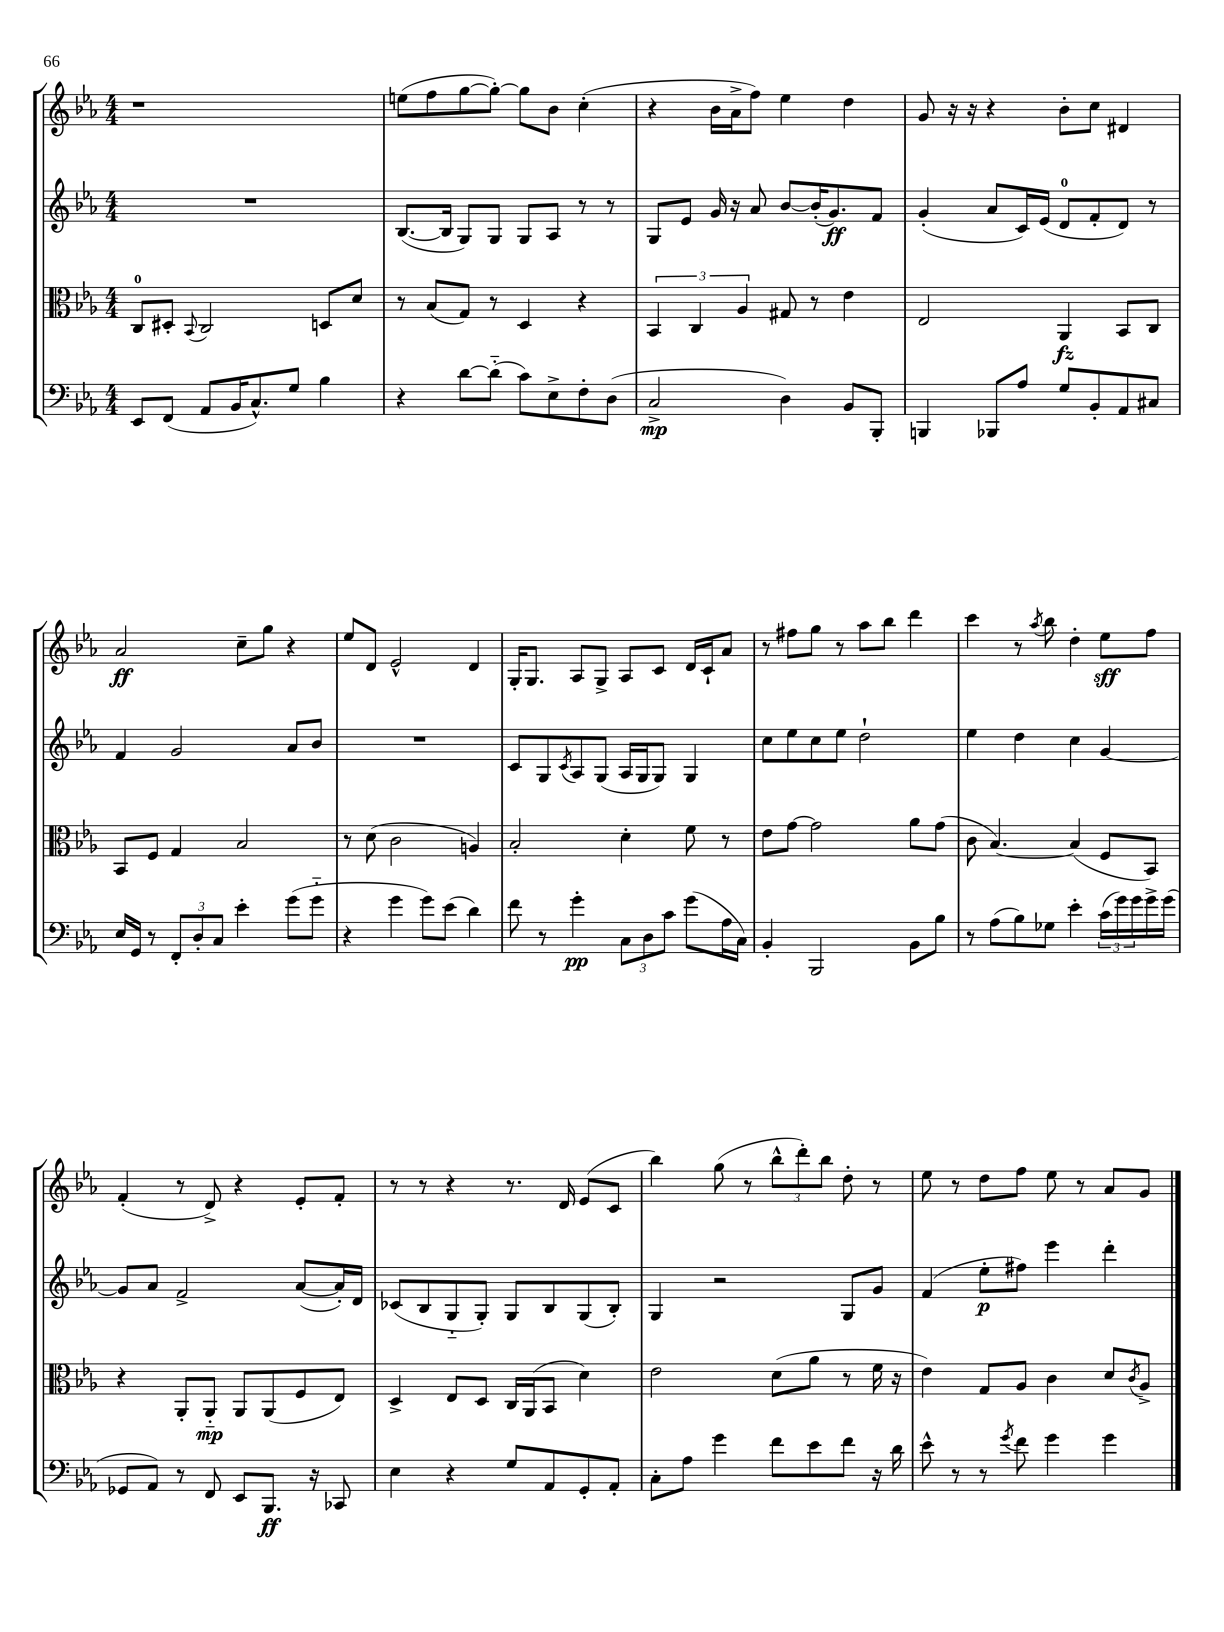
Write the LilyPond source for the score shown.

<<
\new StaffGroup <<
\new Staff = "s0" {
    \clef treble \key ees \major \numericTimeSignature \time 4/4
    r1 |
    e''8( f''8 g''8~ g''8~-.) g''8 bes'8 c''4-.( |
    r4 bes'16 aes'16-> f''8) ees''4 d''4 |
    g'8 r16 r16 r4 bes'8-. c''8 dis'4 |
    aes'2\ff c''8-- g''8 r4 |
    ees''8 d'8 ees'2-^ d'4 |
    g16-. g8. aes8 g8-> aes8 c'8 d'16 c'16-! aes'8 |
    r8 fis''8 g''8 r8 aes''8 bes''8 d'''4 |
    c'''4 r8 \acciaccatura { aes''8 } bes''8 d''4-. ees''8\sff f''8 |
    f'4-.( r8 d'8->) r4 ees'8-. f'8-. |
    r8 r8 r4 r8. d'16 ees'8( c'8 |
    bes''4) g''8( r8 \tuplet 3/2 { bes''8-^ d'''8-.) bes''8 } d''8-. r8 |
    ees''8 r8 d''8 f''8 ees''8 r8 aes'8 g'8 \bar "|." |
}
\new Staff = "s1" {
    \clef treble \key ees \major \numericTimeSignature \time 4/4
    R1 |
    bes8.~( bes16 g8) g8 g8 aes8 r8 r8 |
    g8 ees'8 g'16 r16 aes'8 bes'8~ bes'16-.( g'8.\ff) f'8 |
    g'4-.( aes'8 c'16) ees'16( d'8-0 f'8-. d'8) r8 |
    f'4 g'2 aes'8 bes'8 |
    R1 |
    c'8 g8 \acciaccatura { c'8 } aes8 g8( aes16 g16 g8) g4 |
    c''8 ees''8 c''8 ees''8 d''2-! |
    ees''4 d''4 c''4 g'4~ |
    g'8 aes'8 f'2-> aes'8~( aes'16-.) d'16 |
    ces'8( bes8 g8-_ g8-.) g8 bes8 g8( bes8-.) |
    g4 r2 g8 g'8 |
    f'4( ees''8-.\p fis''8) ees'''4 d'''4-. \bar "|." |
}
\new Staff = "s2" {
    \clef alto \key ees \major \numericTimeSignature \time 4/4
    c8-0 dis8-. \appoggiatura { bes,8 } c2 d8 d'8 |
    r8 bes8( g8) r8 d4 r4 |
    \tuplet 3/2 { bes,4 c4 aes4 } gis8 r8 ees'4 |
    ees2 aes,4\fz bes,8 c8 |
    bes,8 f8 g4 bes2 |
    r8 d'8( c'2 a4) |
    bes2-. d'4-. f'8 r8 |
    ees'8 g'8~ g'2 aes'8 g'8( |
    c'8 bes4.~) bes4( f8 bes,8) |
    r4 aes,8-. aes,8-_\mp aes,8 aes,8( f8 ees8) |
    d4-> ees8 d8 c16 aes,16( bes,8 d'4) |
    ees'2 d'8( aes'8 r8 f'16 r16 |
    ees'4) g8 aes8 c'4 d'8 \acciaccatura { c'8 } aes8-> \bar "|." |
}
\new Staff = "s3" {
    \clef bass \key ees \major \numericTimeSignature \time 4/4
    ees,8 f,8( aes,8 bes,16 c8.-^) g8 bes4 |
    r4 d'8~ d'8-_( c'8) ees8-> f8-. d8( |
    c2->\mp d4) bes,8 bes,,8-. |
    b,,4 bes,,8 aes8 g8 bes,8-. aes,8 cis8 |
    ees16 g,16 r8 \tuplet 3/2 { f,8-. d8-. c8 } ees'4-. g'8( g'8-_ |
    r4 g'4 g'8) ees'8( d'4) |
    f'8 r8 g'4-.\pp \tuplet 3/2 { c8 d8 c'8 } g'8( aes16 c16) |
    bes,4-. bes,,2 bes,8 bes8 |
    r8 aes8( bes8) ges8 ees'4-. \tuplet 3/2 { c'16( g'16) g'16 } g'16-> g'16( |
    ges,8 aes,8) r8 f,8 ees,8 bes,,8.\ff r16 ces,8 |
    ees4 r4 g8 aes,8 g,8-. aes,8-. |
    c8-. aes8 g'4 f'8 ees'8 f'8 r16 d'16 |
    ees'8-^ r8 r8 \acciaccatura { g'8 } f'8 g'4 g'4 \bar "|." |
}
>>
>>
\layout { \context { \Score \remove "Bar_number_engraver" } }
